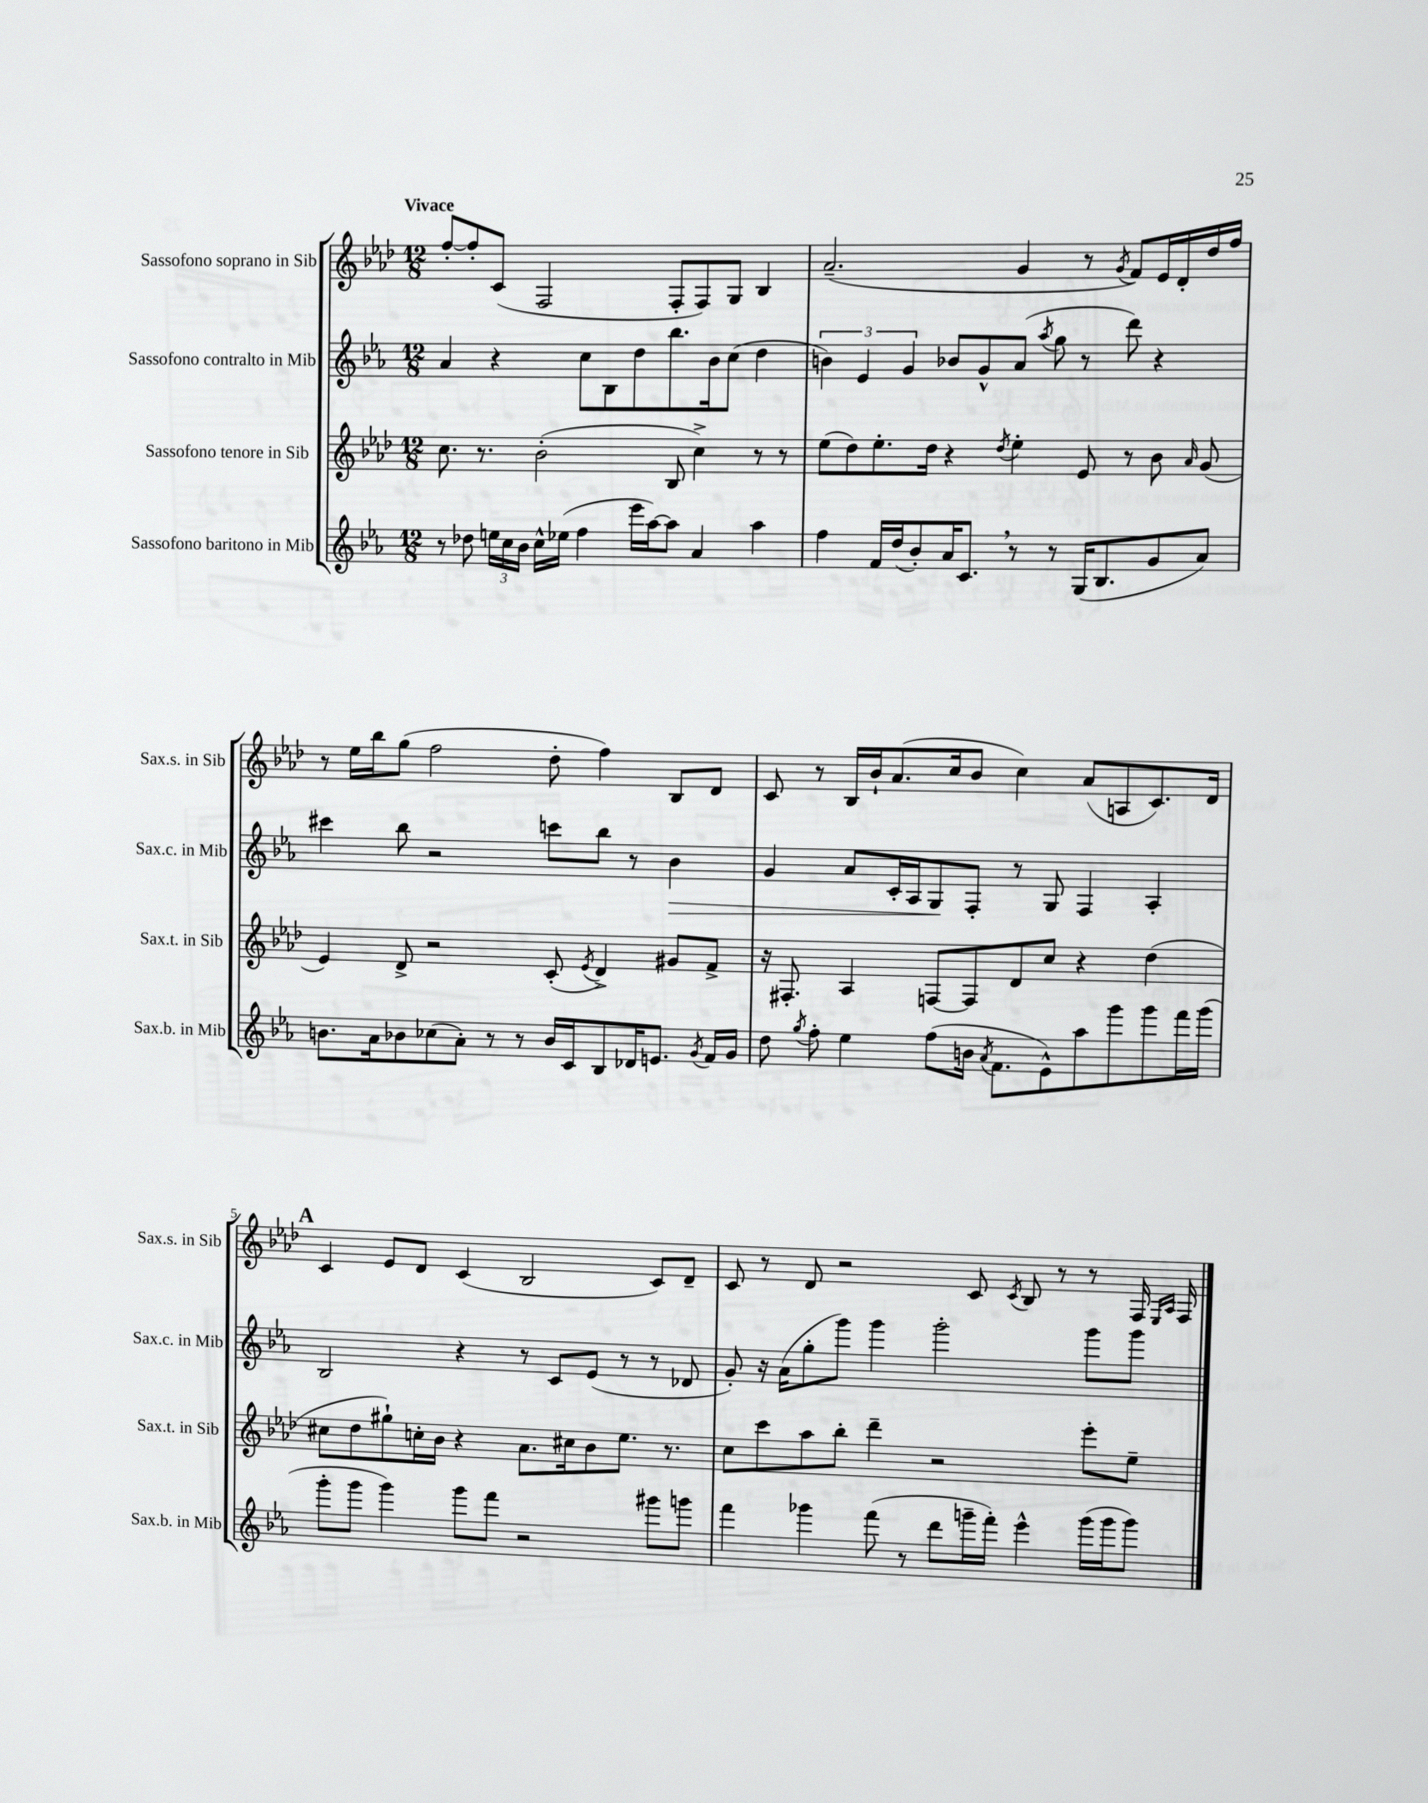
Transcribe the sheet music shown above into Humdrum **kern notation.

**kern	**kern	**kern	**kern
*staff4	*staff3	*staff2	*staff1
*clefG2	*clefG2	*clefG2	*clefG2
*k[b-e-a-]	*k[b-e-a-d-]	*k[b-e-a-]	*k[b-e-a-d-]
*M12/8	*M12/8	*M12/8	*M12/8
8r	8.cc	4a-	[8ff'
8dd-	.	.	8ff']
.	8.r	.	.
24ee	.	4r	(8c
24cc	.	.	.
24b-	.	.	.
16cc^^	(2b-'	.	2F
(16ee-	.	.	.
4ff	.	8cc	.
.	.	8B-	.
16eee-	.	8dd	.
[16aa-)	.	.	.
8aa-]	8B-	8.bb-	8F'
4a-	4cc^)	.	8F)
.	.	16b-	.
.	.	(8cc	8G
4aa-	8r	4dd	4B-
.	8r	.	.
=	=	=	=
4ff	(8ee-	6b)	(2.a-~
.	8dd-)	.	.
.	.	6e-	.
16f	8.ee-'	.	.
(16dd	.	.	.
.	.	6g	.
8b-')	.	.	.
.	16dd-	.	.
16a-	4r	8b-	.
8.c	.	.	.
.	.	8g^^	.
.	8qdd-	.	.
8r	4ee-'	(8a-	4g
.	.	8qaa-	.
8r	.	8gg	.
(16G	8e-	8r	8r
8.B-	.	.	.
.	.	.	8qg
.	8r	8ddd)	8f)
8g	8b-	4r	16e-
.	.	.	16d-'
.	16qqa-	.	.
8a-)	(8g	.	16dd-
.	.	.	16ff
=	=	=	=
8.b	4e-)	4ccc#	8r
.	.	.	16ee-
16a-	.	.	16bb-
8b-	8d-^	8bb-	(8gg
(8cc-	2r	2r	2ff
8a-')	.	.	.
8r	.	.	.
8r	.	.	.
16b-	(8c'	8ccc	8dd-'
16c	.	.	.
.	8qe-	.	.
8B-	4d-^)	8bb-	4ff)
16d-	.	8r	.
8.e	.	.	.
.	8g#	4b-	8B-
8qg	.	.	.
16f	8f^	.	8d-
16g	.	.	.
=	=	=	=
8dd	16r	4g	8c
.	8.F#'	.	.
8qgg	.	.	.
8ff'	.	.	8r
4ee-	4A-	8a-	16B-
.	.	.	16b-`
.	.	16c'	(8.a-
.	.	16A-	.
(8ff	[8F	8G	.
.	.	.	16cc
16b	8F]	8F'	8b-
8qa-	.	.	.
8.f	.	.	.
.	8d-	8r	4cc)
8e-^^)	8cc	8G	.
8aa-	4r	4F	(8a-
8ggg	.	.	8A
8ggg	(4dd-	4A-'	8.c)
16fff	.	.	.
(16ggg	.	.	16d-
=	=	=	=
8ggg'	8cc#	2B-	4c
8ggg	8dd-	.	.
4ggg)	8gg#`)	.	8e-
.	16cc'	.	8d-
.	16b-	.	.
8ggg	4r	4r	(4c
8fff	.	.	.
2r	8.a-	8r	2B-
.	.	8c	.
.	16cc#	.	.
.	8b-	(8e-	.
.	8.ee-	8r	.
8ggg#	.	8r	8c)
.	8.r	.	.
8ggg	.	8d-	8d-~
=	=	=	=
4fff	8cc	8g')	8c
.	8ccc	16r	8r
.	.	(16a-	.
4ggg-	8aa-	8gg'	8d-
.	8bb-'	8ggg)	2r
(8fff	4ddd-~	4ggg	.
8r	.	.	.
8ddd	2r	2ggg'	.
16ggg~	.	.	8c
16fff')	.	.	.
.	.	.	8qc
4eee-^^	.	.	8B-
.	.	.	8r
(16ggg	8eee-'	8ggg	8r
16ggg	.	.	.
8ggg)	8ee-~	8ggg	16F
.	.	.	16qqE-
.	.	.	16qqA-
.	.	.	16F
==	==	==	==
*-	*-	*-	*-
